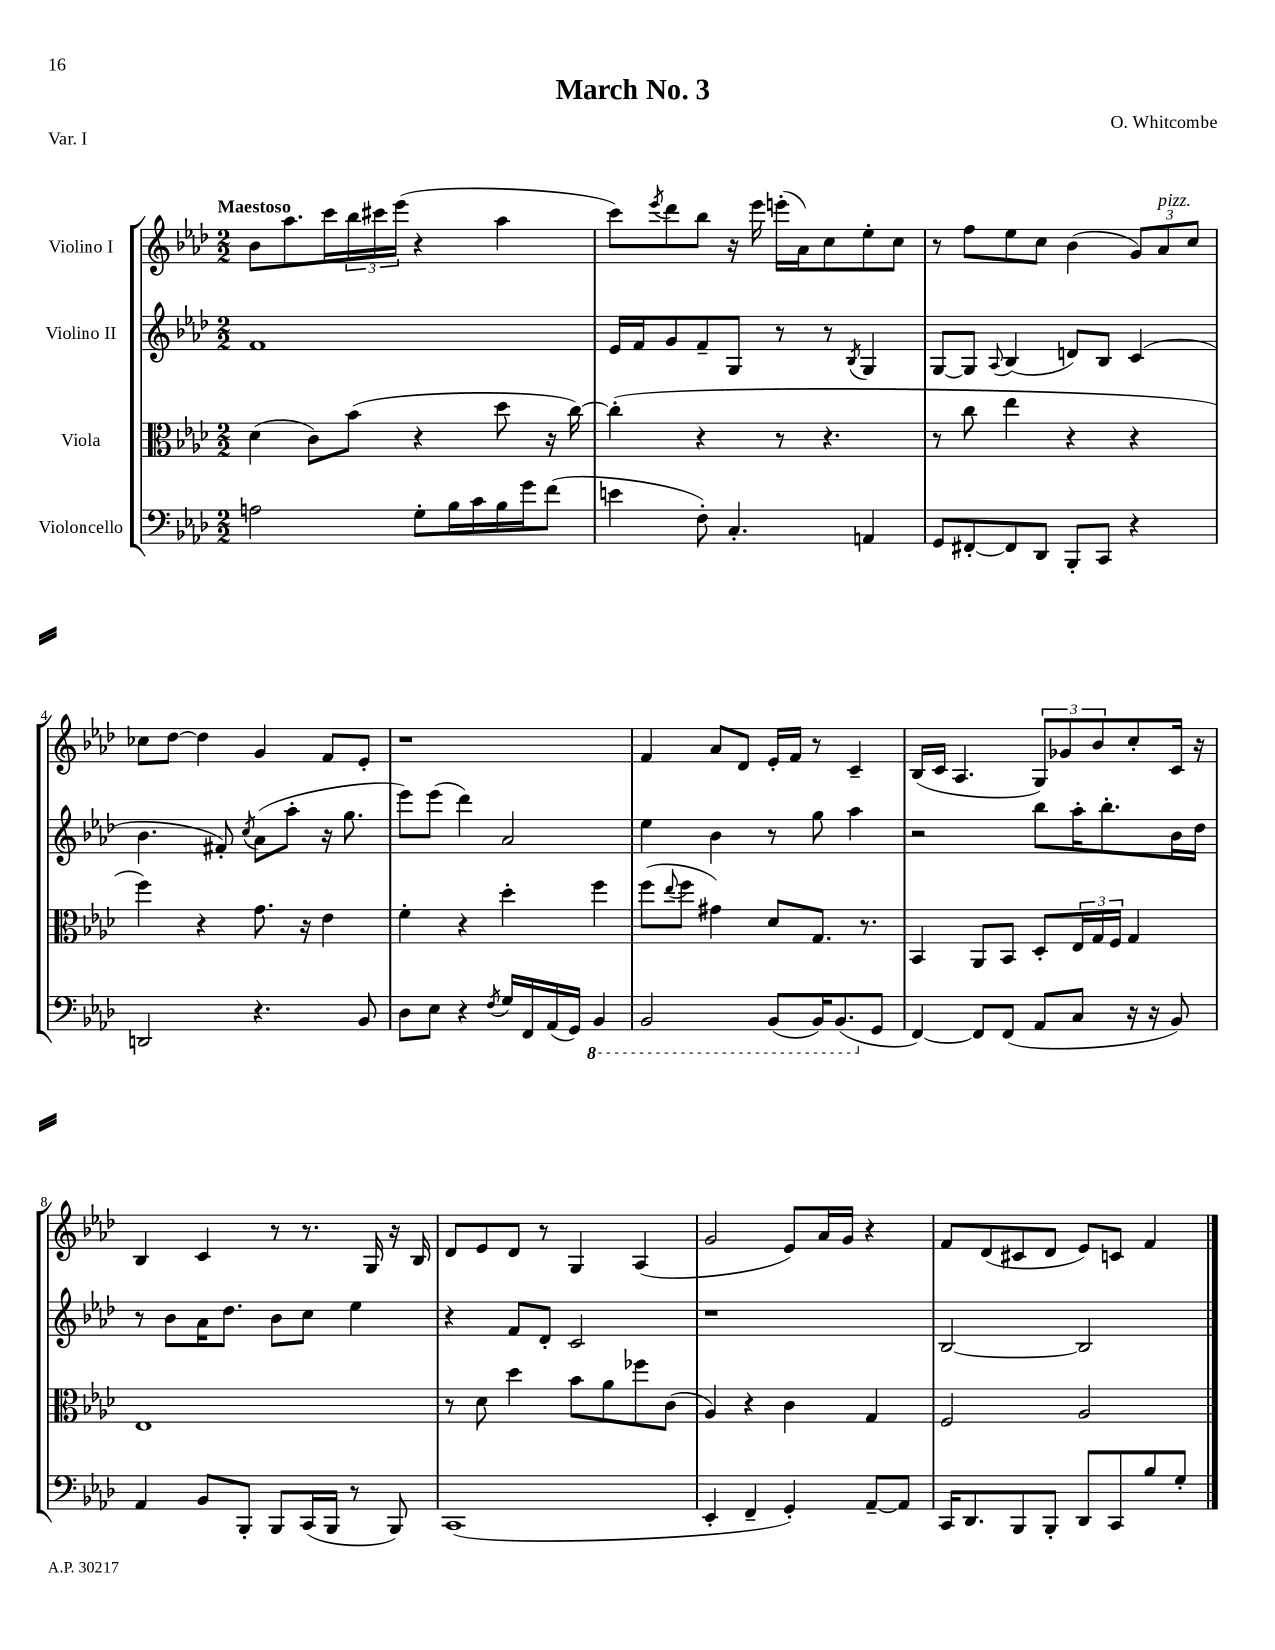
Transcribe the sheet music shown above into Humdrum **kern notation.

**kern	**kern	**kern	**kern
*part4	*part3	*part2	*part1
*staff4	*staff3	*staff2	*staff1
*I"Violoncello	*I"Viola	*I"Violino II	*I"Violino I
*clefF4	*clefC3	*clefG2	*clefG2
*k[b-e-a-d-]	*k[b-e-a-d-]	*k[b-e-a-d-]	*k[b-e-a-d-]
*M2/2	*M2/2	*M2/2	*M2/2
=1	=1	=1	=1
!	!	!	!LO:TX:a:B:t=Maestoso
2An\	(4d-\	1f	8b-\L
.	.	.	8.aa-\
.	8c\L)	.	.
.	.	.	16ccc\L
.	(8b-\J	.	24bb-\
.	.	.	24ccc#X\
.	.	.	(24eee-\JJ
8G'\L	4r	.	4r
16B-\L	.	.	.
16c\	.	.	.
16B-\	8dd-\	.	4aa-\
16g\J	.	.	.
(8f\J	16r	.	.
.	[16cc\)	.	.
=2	=2	=2	=2
4en\	(4cc'\]	16e-/LL	8ccc\L)
.	.	16f/J	.
.	.	.	8qeee-/
.	.	8g/	8ddd-\
8F'\)	4r	8f~/	8bb-\J
4.C'/	.	8G/J	16r
.	.	.	16eee-\
.	8r	8r	(16eeen'\LL
.	.	.	16a-\J)
.	4.r	8r	8cc\
.	.	8qB-/	.
4AAn/	.	4G/	8ee-'\
.	.	.	8cc\J
=3	=3	=3	=3
8GG/L	8r	[8G/L	8r
[8FF#X'/	8cc\	8G/J]	8ff\L
.	.	8qqA-/	.
8FF#/]	4ee-\	(4B-/	8ee-\
8DD-/J	.	.	8cc\J
8BBB-'/L	4r	8dn/L)	(4b-\
8CC/J	.	8B-/J	.
4r	4r	(4c/	12g/L)
!	!	!	!LO:TX:a:i:t=pizz.
.	.	.	12a-/
.	.	.	12cc/J
!!LO:LB:g=z
=4	=4	=4	=4
2DDn/	4ff\)	4.b-\	8cc-X\L
.	.	.	[8dd-\J
.	4r	.	4dd-\]
.	.	8f#X'/)	.
.	.	8qcc/	.
4.r	8.g\	(8a-\L	4g/
.	.	8aa-'\J	.
.	16r	.	.
.	4e-\	16r	8f/L
.	.	8.gg\	.
8BB-/	.	.	8e-'/J
=5	=5	=5	=5
8D-\L	4f'\	8eee-\L)	1r
8E-\J	.	(8eee-\J	.
4r	4r	4ddd-\)	.
8qF/	.	.	.
16G/LL	4dd-'\	2a-/	.
16FF/	.	.	.
(16AA-/	.	.	.
16GG/JJ)	.	.	.
*8ba	*	*	*
4BBB-/	4ff\	.	.
=6	=6	=6	=6
2BBB-/	(8ff\L	4ee-\	4f/
.	8qqee-/	.	.
.	8ff\J	.	.
.	4g#X\)	4b-\	8a-/L
.	.	.	8d-/J
(8BBB-/L	8d-/L	8r	16e-'/LL
.	.	.	16f/JJ
16BBB-/K)	8.G/J	8gg\	8r
(8.BBB-/	.	.	.
.	.	4aa-\	4c~/
.	8.r	.	.
*X8ba	*	*	*
8GG/J	.	.	.
=7	=7	=7	=7
[4FF/)	4BB-/	2r	(16B-/LL
.	.	.	16c/JJ
.	.	.	4.A-/
8FF/L]	8AA-/L	.	.
(8FF/J	8BB-/J	.	.
8AA-/L	8D-'/L	8bb-\L	12G/L)
.	.	.	12g-X/
8C/J	24E-/L	16aa-'\K	.
.	24G/	.	12b-/
.	.	8.bb-'\	.
.	24F/JJ	.	.
16r	4G/	.	8cc'/
16r	.	.	.
8BB-/)	.	16b-\L	16c/Jk
.	.	16dd-\JJ	16r
!!LO:LB:g=z
=8	=8	=8	=8
4AA-/	1E-	8r	4B-/
.	.	8b-\L	.
8BB-/L	.	16a-\K	4c/
.	.	8.dd-\J	.
8BBB-'/J	.	.	.
8BBB-/L	.	8b-\L	8r
(16CC/L	.	8cc\J	8.r
16BBB-/JJ	.	.	.
8r	.	4ee-\	.
.	.	.	16G/
8BBB-/)	.	.	16r
.	.	.	16B-/
=9	=9	=9	=9
(1CC	8r	4r	8d-/L
.	8d-\	.	8e-/
.	4dd-\	8f/L	8d-/J
.	.	8d-'/J	8r
.	8b-\L	2c/	4G/
.	8a-\	.	.
.	8ff-X\	.	(4A-/
.	(8c\J	.	.
=10	=10	=10	=10
4EE-'/	4A-/)	1r	2g/
4FF~/	4r	.	.
4GG'/)	4c\	.	8e-/L)
.	.	.	16a-/L
.	.	.	16g/JJ
[8AA-~/L	4G/	.	4r
8AA-/J]	.	.	.
=11	=11	=11	=11
16CC/KL	2F/	[2B-/	8f/L
8.DD-/	.	.	.
.	.	.	(8d-/
8BBB-/	.	.	8c#X/
8BBB-'/J	.	.	8d-/J
8DD-/L	2A-/	2B-/]	8e-/L)
8CC/	.	.	8cn/J
8B-/	.	.	4f/
8G'/J	.	.	.
==	==	==	==
*-	*-	*-	*-
